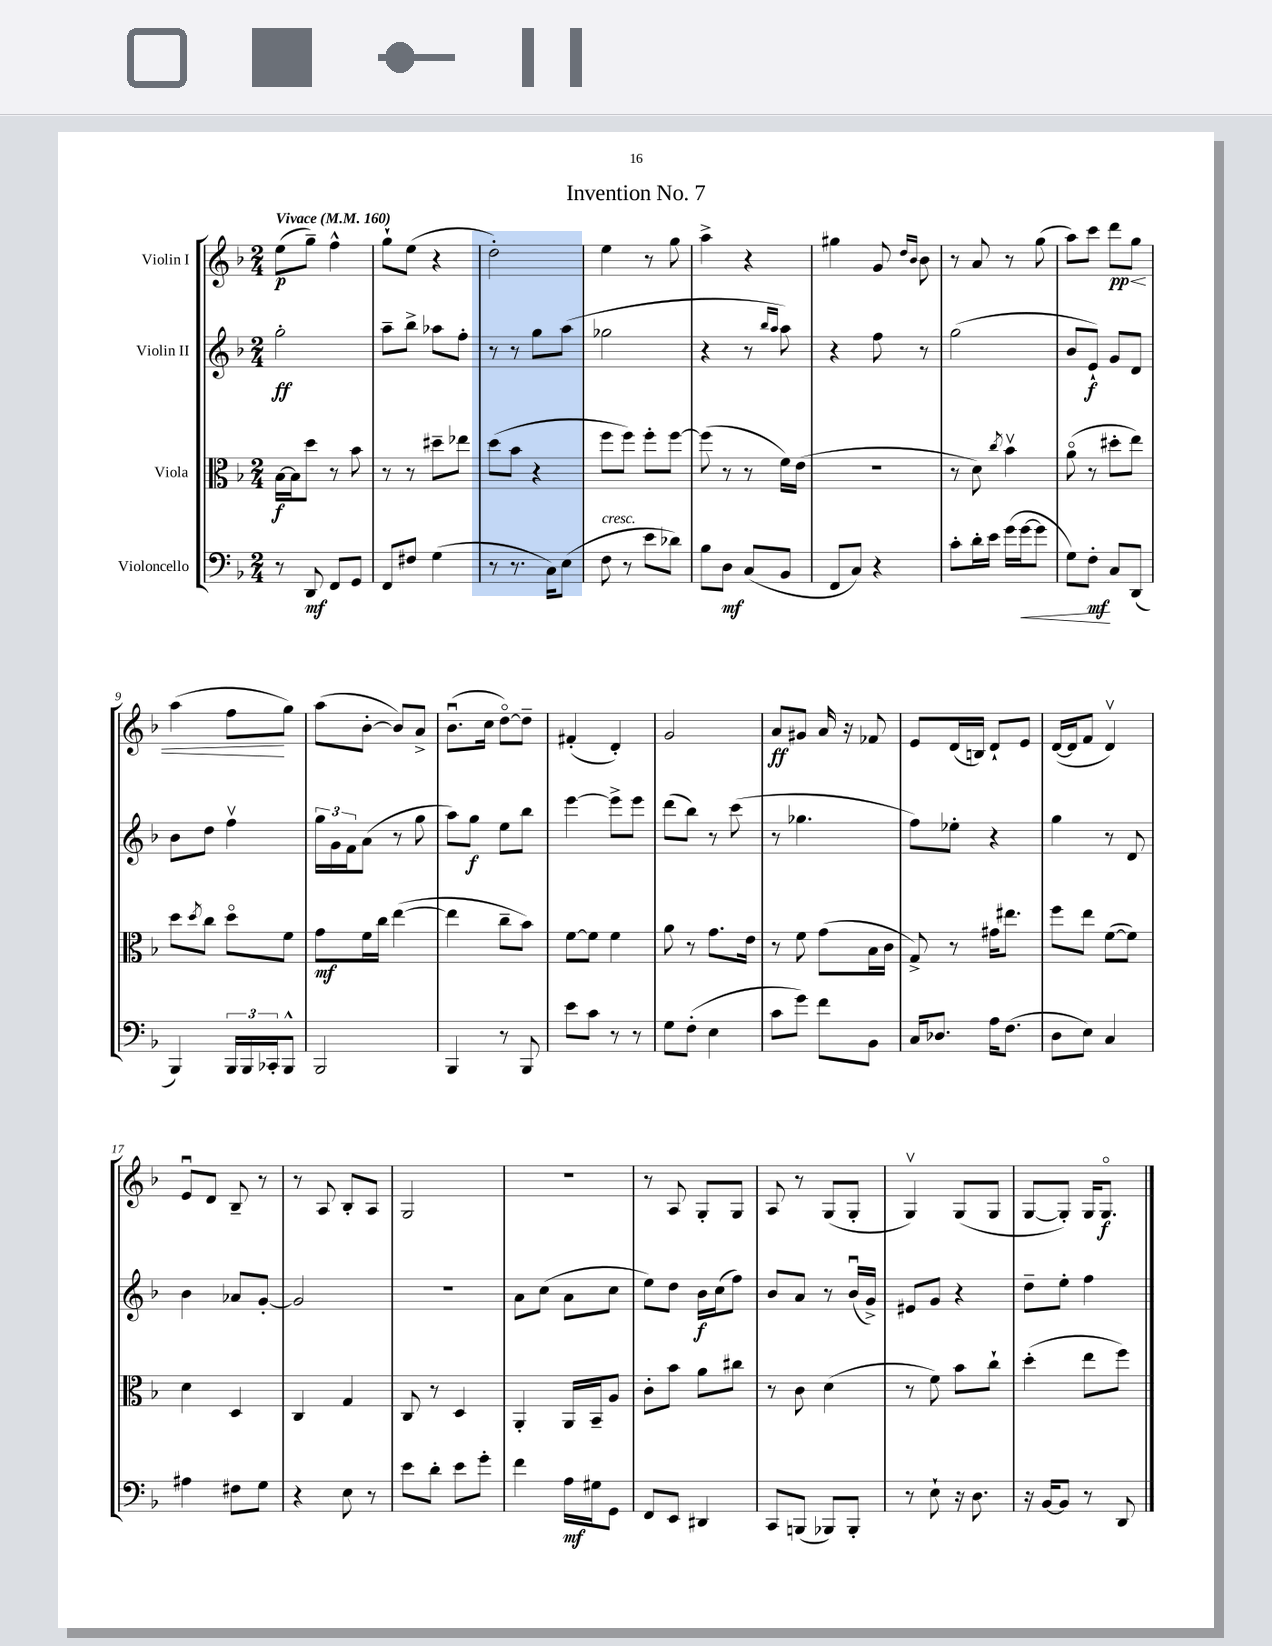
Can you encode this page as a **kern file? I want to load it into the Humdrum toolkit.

**kern	**kern	**kern	**kern
*staff4	*staff3	*staff2	*staff1
*clefF4	*clefC3	*clefG2	*clefG2
*k[b-]	*k[b-]	*k[b-]	*k[b-]
*M2/4	*M2/4	*M2/4	*M2/4
*MM160	*MM160	*MM160	*MM160
8r	[16B-	2gg'	(8ee
.	16B-]	.	.
8DD	8dd	.	8gg~)
8FF	8r	.	4ff^^
8GG	8b-	.	.
=	=	=	=
8FF	8r	8aa~	8gg`
8F#	8r	8bb-^	(8ee
(4G	8dd#~	8aa-	4r
.	8ee-	8ff'	.
=	=	=	=
8r	(8dd	8r	2dd')
8.r	8b-	8r	.
.	4r	8gg	.
16C)	.	.	.
(8E	.	(8aa	.
=	=	=	=
8F	8ff	2gg-	4ee
8r	8ff)	.	.
8e	8ff'	.	8r
8d-)	[8ff	.	8gg
=	=	=	=
8B-	(8ff]	4r	4aa^
8D	8r	.	.
(8C	8r	8r	4r
.	.	16qqbb-	.
.	.	16qqaa	.
8BB-	16f)	8aa)	.
.	(16e	.	.
=	=	=	=
8FF	2r	4r	4gg#
8C)	.	.	.
4r	.	8ff	8g
.	.	.	16qqdd
.	.	.	16qqb-
.	.	8r	8b-
=	=	=	=
8c'	8r	(2gg	8r
16d'	8d)	.	8a
16e	.	.	.
.	8qcc	.	.
(16g	4b-v	.	8r
[16g	.	.	.
8g]	.	.	(8gg
=	=	=	=
8G)	(8ao	8b-	8aa)
8F'	8r	8e`)	8ccc
8C	8dd#'	8g	8ddd
(8DD	8ee)	8d	8gg
=	=	=	=
4BBB-)	8dd	8b-	(4aa
.	8qdd	.	.
.	8cc	8dd	.
24BBB-	8ddo	4ffv	8ff
24BBB-	.	.	.
24CC-'	.	.	.
8BBB-^^	8f	.	8gg)
=	=	=	=
2BBB-	8g	24gg	(8aa
.	.	24g	.
.	.	24f	.
.	16f	(8a	[8b-'
.	16cc	.	.
.	([4ee	8r	8b-])
.	.	8gg	8a^
=	=	=	=
4BBB-	4ee]	8aa)	(8.b-u
.	.	8gg	.
.	.	.	16cc
8r	8cc~	8ee	[8ddo)
8BBB-	8b-)	8bb-	8dd~]
=	=	=	=
8e	[8f	[4eee	(4f#'
8c	8f]	.	.
8r	4f	8eee^]	4d')
8r	.	8eee	.
=	=	=	=
8G	8a	(8ddd	2g
(8F'	8r	8bb-)	.
4E	8.g	8r	.
.	.	(8ccc	.
.	16e	.	.
=	=	=	=
8c	8r	8r	8a
8g)	8f	4.gg-	8g#
8f	(8g	.	16a
.	.	.	16r
8BB-	16B-	.	8f-
.	16c	.	.
=	=	=	=
16C	8G^)	8ff)	8e
8.D-	.	.	.
.	8r	8ee-'	(16d
.	.	.	16B)
16A	16g#	4r	8d`
(8.F	8.ee#	.	.
.	.	.	8e
=	=	=	=
8D	8ff	4gg	([16d
.	.	.	16d]
8E)	8ee	.	8f
4C	([8f	8r	4dv)
.	8f])	8d	.
=	=	=	=
4A#	4d	4b-	8eu
.	.	.	8d
8F#	4D	8a-	8B-~
8G	.	[8g'	8r
=	=	=	=
4r	4C	2g]	8r
.	.	.	8A
8E	4G	.	8B-'
8r	.	.	8A
=	=	=	=
8e	8C	2r	2G
8d'	8r	.	.
8e	4D	.	.
8g'	.	.	.
=	=	=	=
4f	4AA'	8a	2r
.	.	(8cc	.
16A	16AA	8a	.
16G#	16BB-~	.	.
8GG	8A	8cc	.
=	=	=	=
8FF	8c'	8ee)	8r
8EE	8b-	8dd	8A
4DD#	8a	16b-	8G'
.	.	(16cc	.
.	8cc#	8ff)	8G
=	=	=	=
8CC	8r	8b-	8A
(8BBB	8c	8a	8r
8BBB-)	(4d	8r	(8G
8BBB-'	.	(16b-u	8G'
.	.	16g^)	.
=	=	=	=
8r	8r	8e#	4Gv)
8E`	8f)	8g	.
16r	8b-	4r	(8G
8.D	.	.	.
.	8cc`	.	8G
=	=	=	=
16r	(4dd'	8dd~	[8G
[16BB-	.	.	.
8BB-]	.	8ee'	8G'])
8r	8ee	4ff	16G
.	.	.	8.Go
8DD	8ff)	.	.
==	==	==	==
*-	*-	*-	*-
